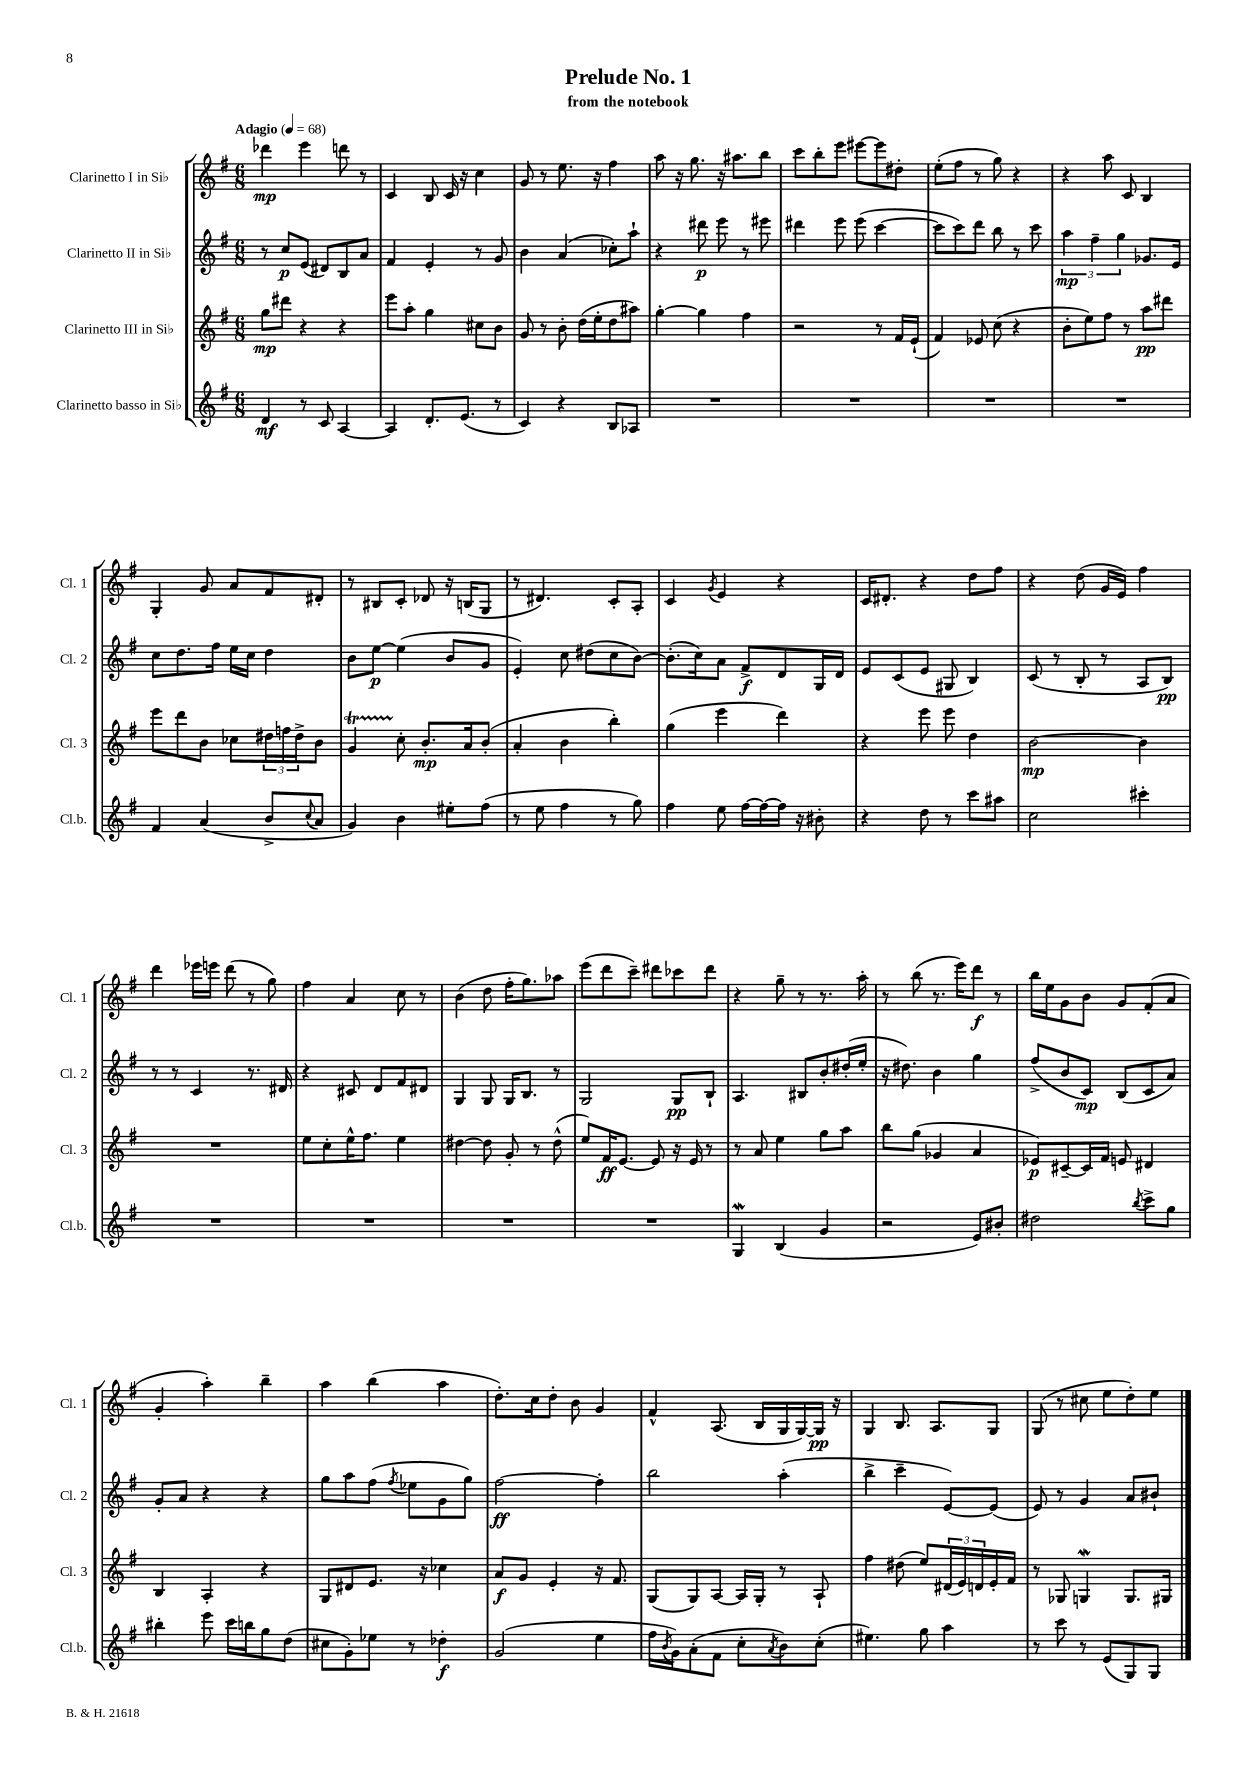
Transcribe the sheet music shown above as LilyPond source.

\header { title = "Prelude No. 1" subtitle = "from the notebook" }
<<
\new StaffGroup <<
\new Staff = "s0" \with { instrumentName = "Clarinetto I in Sib" shortInstrumentName = "Cl. 1" } {
    \clef treble \key g \major \numericTimeSignature \time 6/8 \tempo "Adagio" 4 = 68
    des'''4\mp e'''4 d'''8 r8 |
    c'4 b8 c'16 r16 c''4 |
    g'8 r8 e''8. r16 fis''4 |
    a''8 r16 g''8. r16 ais''8. b''8 |
    c'''8 b''8-. e'''8 eis'''8~ eis'''8 dis''8-. |
    e''8-.( fis''8 r8 g''8) r4 |
    r4 a''8 c'8 b4 |
    g4-. g'8 a'8 fis'8 dis'8-. |
    r8 bis8 c'8-. des'8 r16 b16( g8 |
    r8 dis'4.) c'8-. a8-. |
    c'4 \acciaccatura { g'8 } e'4 r4 |
    c'16 dis'8.-. r4 d''8 fis''8 |
    r4 d''8( g'16 e'16) fis''4 |
    d'''4 ees'''16 e'''16 d'''8( r8 g''8) |
    fis''4 a'4 c''8 r8 |
    b'4( d''8 fis''16-. g''8.) aes''8 |
    e'''8( d'''8 c'''8--) dis'''8 ces'''8 dis'''8 |
    r4 g''8-- r8 r8. a''16-. |
    r8 b''8( r8. e'''16) d'''8\f r8 |
    b''16 e''16 g'8 b'8 g'8 fis'8-.( a'8 |
    g'4-. a''4-.) b''4-- |
    a''4 b''4( a''4 |
    d''8.-.) c''16 d''8-. b'8 g'4 |
    fis'4-^ a8.( b16 g16 g16~) g16\pp r16 |
    g4 b8. a8. g8 |
    g8( r8 cis''8 e''8 d''8-.) e''8 \bar "|." |
}
\new Staff = "s1" \with { instrumentName = "Clarinetto II in Sib" shortInstrumentName = "Cl. 2" } {
    \clef treble \key g \major \numericTimeSignature \time 6/8
    r8 c''8\p e'8( dis'8) b8 a'8 |
    fis'4 e'4-. r8 g'8 |
    b'4 a'4( ces''8-.) a''8-! |
    r4 dis'''8\p e'''8 r8 eis'''8 |
    dis'''4 e'''8 e'''8( c'''4~ |
    c'''8 c'''8) d'''8 b''8 r8 c'''8 |
    \tuplet 3/2 { a''4\mp fis''4-- g''4 } ges'8. e'16 |
    c''8 d''8. fis''16 e''16 c''16 d''4 |
    b'8 e''8~\p e''4( b'8 g'8 |
    e'4-.) c''8 dis''8( c''8 b'8~) |
    b'8.-.( c''16) a'8 fis'8->\f d'8 g16 d'16 |
    e'8 c'8( e'8 gis8 b4) |
    c'8( r8 b8-. r8 a8 b8\pp) |
    r8 r8 c'4 r8. dis'16 |
    r4 cis'8 d'8 fis'8 dis'8 |
    g4 g8 g16 b8. r8 |
    g2 g8\pp b8-! |
    a4. bis8 b'8-. dis''16-.( e''16-. |
    r16 dis''8.) b'4 g''4 |
    fis''8->( b'8 c'8\mp) b8( c'8 a'8) |
    g'8-. a'8 r4 r4 |
    g''8 a''8 fis''8( \acciaccatura { fis''8 } ees''8 g'8 g''8) |
    fis''2~\ff fis''4-. |
    b''2 a''4-.( |
    b''4-> c'''4-- e'8~) e'8( |
    e'8) r8 g'4 a'8 bis'8-! \bar "|." |
}
\new Staff = "s2" \with { instrumentName = "Clarinetto III in Sib" shortInstrumentName = "Cl. 3" } {
    \clef treble \key g \major \numericTimeSignature \time 6/8
    g''8\mp dis'''8 r4 r4 |
    e'''8 a''8-. g''4 cis''8 b'8 |
    g'8 r8 b'8-. d''16( e''16-. d''8 ais''8) |
    g''4~-. g''4 fis''4 |
    r2 r8 fis'16 e'16-!( |
    fis'4) ees'8 c''8( r4 |
    b'8-. e''8) fis''8 r8 a''8\pp dis'''8 |
    e'''8 d'''8 b'8 ces''8 \tuplet 3/2 { dis''16 f''16 dis''16-> } b'8 |
    g'4\startTrillSpan c''8-.\stopTrillSpan b'8.-.\mp a'16 b'8-.( |
    a'4-. b'4 b''4-.) |
    g''4( e'''4 d'''4) |
    r4 e'''8 e'''8 d''4 |
    b'2~\mp b'4 |
    R2. |
    e''8 c''8-. e''16-^ fis''8. e''4 |
    dis''4~ dis''8 g'8-. r8 dis''8-^( |
    e''8) fis'16\ff e'8.~ e'8 r16 e'16 r8 |
    r8 a'8 e''4 g''8 a''8 |
    b''8 g''8( ges'4 a'4 |
    ees'8\p) cis'8~-- cis'16 fis'16 e'8 dis'4 |
    b4 a4-. r4 |
    g8 dis'8 e'8. r16 ces''4 |
    a'8\f g'8 e'4-. r16 fis'8. |
    g8( g8) a8~ a16 g16-. r8 a8-! |
    fis''4 dis''8( e''8) \tuplet 3/2 { dis'16( e'16) d'16 } e'16-. fis'16 |
    r8 ges8 g4\mordent g8. gis16 \bar "|." |
}
\new Staff = "s3" \with { instrumentName = "Clarinetto basso in Sib" shortInstrumentName = "Cl.b." } {
    \clef treble \key g \major \numericTimeSignature \time 6/8
    d'4\mf r8 c'8 a4~ |
    a4 d'8.-. e'8.( r8 |
    c'4) r4 b8 aes8 |
    R2. |
    R2. |
    R2. |
    R2. |
    fis'4 a'4( b'8-> \appoggiatura { c''8 } a'8 |
    g'4) b'4 eis''8-. fis''8( |
    r8 e''8 fis''4 r8 g''8) |
    fis''4 e''8 fis''16~ fis''16~ fis''16 r16 bis'8-. |
    r4 d''8 r8 c'''8 ais''8 |
    c''2 cis'''4-. |
    R2. |
    R2. |
    R2. |
    R2. |
    g4\mordent b4( g'4 |
    r2 e'8) bis'8-. |
    dis''2 \acciaccatura { b''8 } c'''8-> g''8 |
    bis''4-. e'''8 c'''16 b''16 g''8 d''8( |
    cis''8 g'8-.) ees''8 r8 des''4-.\f |
    g'2( e''4 |
    fis''16 \acciaccatura { b'8 } g'16) a'8-.( fis'8 c''8-. \acciaccatura { a'8 } b'8) c''8-.( |
    eis''4.) g''8 a''4 |
    r8 c'''8 r8 e'8( g8) g8 \bar "|." |
}
>>
>>
\layout { \context { \Score \remove "Bar_number_engraver" } }
